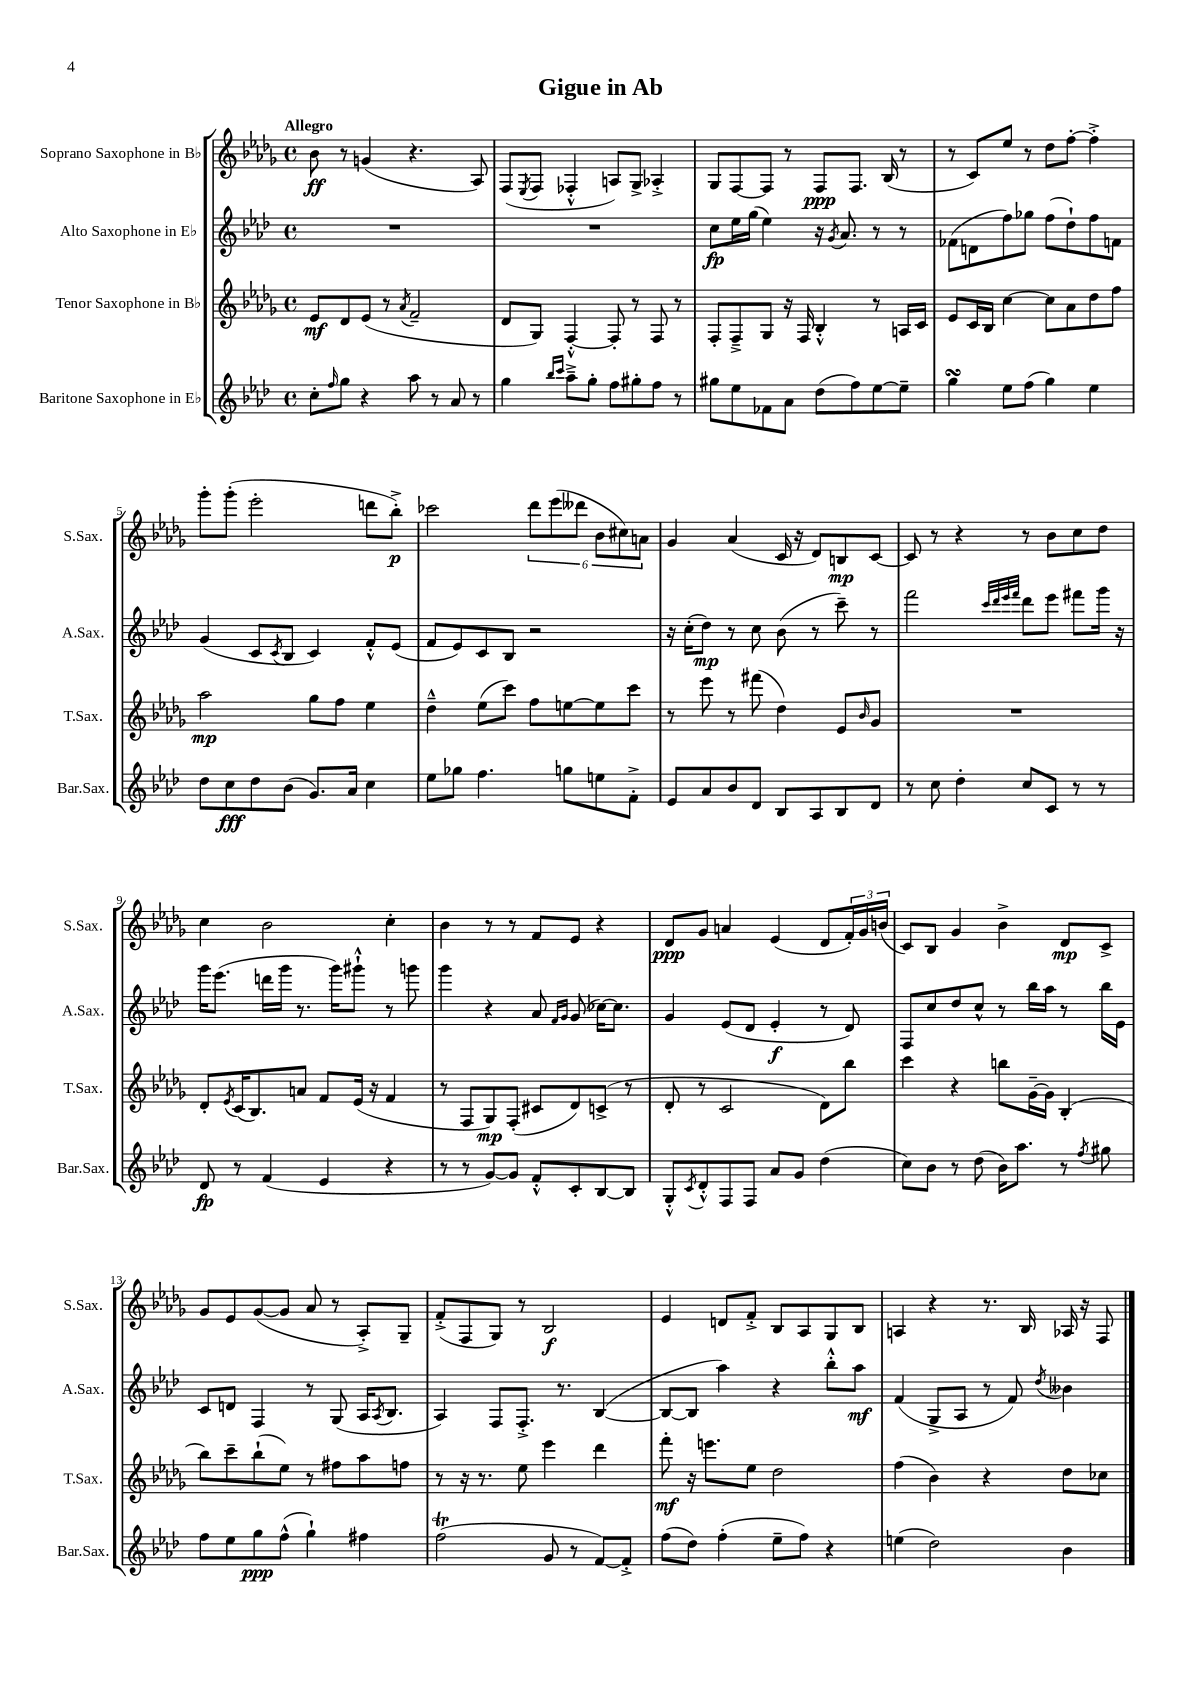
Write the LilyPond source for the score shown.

\header { title = "Gigue in Ab" }
<<
\new StaffGroup <<
\new Staff = "s0" \with { instrumentName = "Soprano Saxophone in Bb" shortInstrumentName = "S.Sax." } {
    \clef treble \key des \major \defaultTimeSignature \time 4/4 \tempo "Allegro"
    bes'8\ff r8 g'4( r4. aes8) |
    f8( \acciaccatura { ees8 } f8 fes4-.-^ a8) ges8-> aes4-.-> |
    ges8 f8~ f8 r8 f8\ppp f8. bes16( r8 |
    r8 c'8) ees''8 r8 des''8 f''8~-. f''4-.-> |
    ges'''8-. ges'''8-.( ees'''2-. d'''8 bes''8-.->\p) |
    ces'''2 \tuplet 6/4 { des'''8 ees'''8( deses'''8 bes'8 cis''8) a'8 } |
    ges'4 aes'4( c'16 r16 des'8) b8\mp c'8~ |
    c'8 r8 r4 r8 bes'8 c''8 des''8 |
    c''4 bes'2 c''4-. |
    bes'4 r8 r8 f'8 ees'8 r4 |
    des'8\ppp ges'8 a'4 ees'4( des'8 \tuplet 3/2 { f'16-.) ges'16 b'16( } |
    c'8) bes8 ges'4 bes'4-> des'8\mp c'8-> |
    ges'8 ees'8 ges'8~( ges'8 aes'8 r8 aes8-.->) ges8-- |
    f'8-.->( f8 ges8) r8 bes2\f |
    ees'4 d'8 f'8-.-> bes8 aes8 ges8 bes8 |
    a4 r4 r8. bes16 aes16 r16 f8 \bar "|." |
}
\new Staff = "s1" \with { instrumentName = "Alto Saxophone in Eb" shortInstrumentName = "A.Sax." } {
    \clef treble \key aes \major \defaultTimeSignature \time 4/4
    R1 |
    R1 |
    c''8\fp ees''16 g''16( ees''4) r16 \acciaccatura { g'8 } aes'8. r8 r8 |
    fes'8( d'8 f''8) ges''8 f''8( des''8-!) f''8 f'8 |
    g'4( c'8 \acciaccatura { c'8 } bes8 c'4) f'8-.-^ ees'8( |
    f'8 ees'8) c'8 bes8 r2 |
    r16 c''16-.( des''8\mp) r8 c''8 bes'8( r8 c'''8--) r8 |
    f'''2 \grace { c'''32 des'''32 ees'''32 f'''32 } des'''8 ees'''8 fis'''8 g'''16 r16 |
    g'''16 ees'''8.( d'''16 g'''16 r8. g'''16) gis'''8-!-^ r8 g'''8 |
    g'''4 r4 aes'8 \grace { f'16 g'16 } g'8( ces''16~) ces''8. |
    g'4 ees'8( des'8 ees'4-.\f r8 des'8) |
    f8 c''8 des''8 c''8-^ r8 bes''16 aes''16 r8 bes''16 ees'16 |
    c'8 d'8 f4 r8 g8( aes16 \acciaccatura { aes8 } bes8. |
    aes4) f8 f8.-.-> r8. bes4~( |
    bes8~ bes8 aes''4) r4 bes''8-.-^ aes''8\mf |
    f'4( g8-> aes8 r8 f'8) \acciaccatura { des''8 } beses'4 \bar "|." |
}
\new Staff = "s2" \with { instrumentName = "Tenor Saxophone in Bb" shortInstrumentName = "T.Sax." } {
    \clef treble \key des \major \defaultTimeSignature \time 4/4
    ees'8\mf des'8 ees'8( r8 \acciaccatura { aes'8 } f'2-- |
    des'8 ges8) f4~-.-^ f8-. r8 f8 r8 |
    f8-. f8---> ges8 r16 f16 bes4-.-^ r8 a16 c'16 |
    ees'8 c'16 bes16 c''4~ c''8 aes'8 des''8 f''8 |
    aes''2\mp ges''8 f''8 ees''4 |
    des''4---^ ees''8( c'''8) f''8 e''8~ e''8 c'''8 |
    r8 ees'''8 r8 fis'''8( des''4) ees'8 \grace { bes'16 } ges'8 |
    R1 |
    des'8-. \acciaccatura { ees'8 } c'16( bes8.) a'8 f'8 ees'16( r16 f'4 |
    r8 f8 ges8\mp) f8-.( cis'8 des'8) c'8->( r8 |
    des'8-. r8 c'2 des'8) bes''8 |
    c'''4 r4 b''8 ges'16~-- ges'16 bes4-.( |
    bes''8) c'''8-- bes''8-!( ees''8) r8 fis''8 aes''8 f''8 |
    r8 r16 r8. ees''8 ees'''4 des'''4 |
    f'''8-.\mf r16 e'''8. ees''8 des''2 |
    f''4( bes'4) r4 des''8 ces''8 \bar "|." |
}
\new Staff = "s3" \with { instrumentName = "Baritone Saxophone in Eb" shortInstrumentName = "Bar.Sax." } {
    \clef treble \key aes \major \defaultTimeSignature \time 4/4
    c''8-. \grace { f''16 } g''8 r4 aes''8 r8 aes'8 r8 |
    g''4 \grace { bes''16 c'''16 } aes''8---> g''8-. f''8 gis''8-. f''8 r8 |
    gis''8 ees''8 fes'8 aes'8 des''8( f''8) ees''8~ ees''8-- |
    g''4\turn ees''8 f''8( g''4) ees''4 |
    des''8 c''8\fff des''8 bes'8( g'8.) aes'16 c''4 |
    ees''8 ges''8 f''4. g''8 e''8 f'8-.-> |
    ees'8 aes'8 bes'8 des'8 bes8 aes8 bes8 des'8 |
    r8 c''8 des''4-. c''8 c'8 r8 r8 |
    des'8\fp r8 f'4( ees'4 r4 |
    r8 r8 g'8~) g'8 f'8-.-^ c'8-. bes8~ bes8 |
    g8-.-^ \acciaccatura { c'8 } des'8-.-^ f8 f8 aes'8 g'8 des''4( |
    c''8) bes'8 r8 des''8( bes'16) aes''8. r8 \acciaccatura { f''8 } gis''8 |
    f''8 ees''8 g''8\ppp f''8-^( g''4-!) fis''4 |
    f''2\trill( g'8 r8 f'8~) f'8-.-> |
    f''8( des''8) f''4-.( ees''8-- f''8) r4 |
    e''4( des''2) bes'4 \bar "|." |
}
>>
>>
